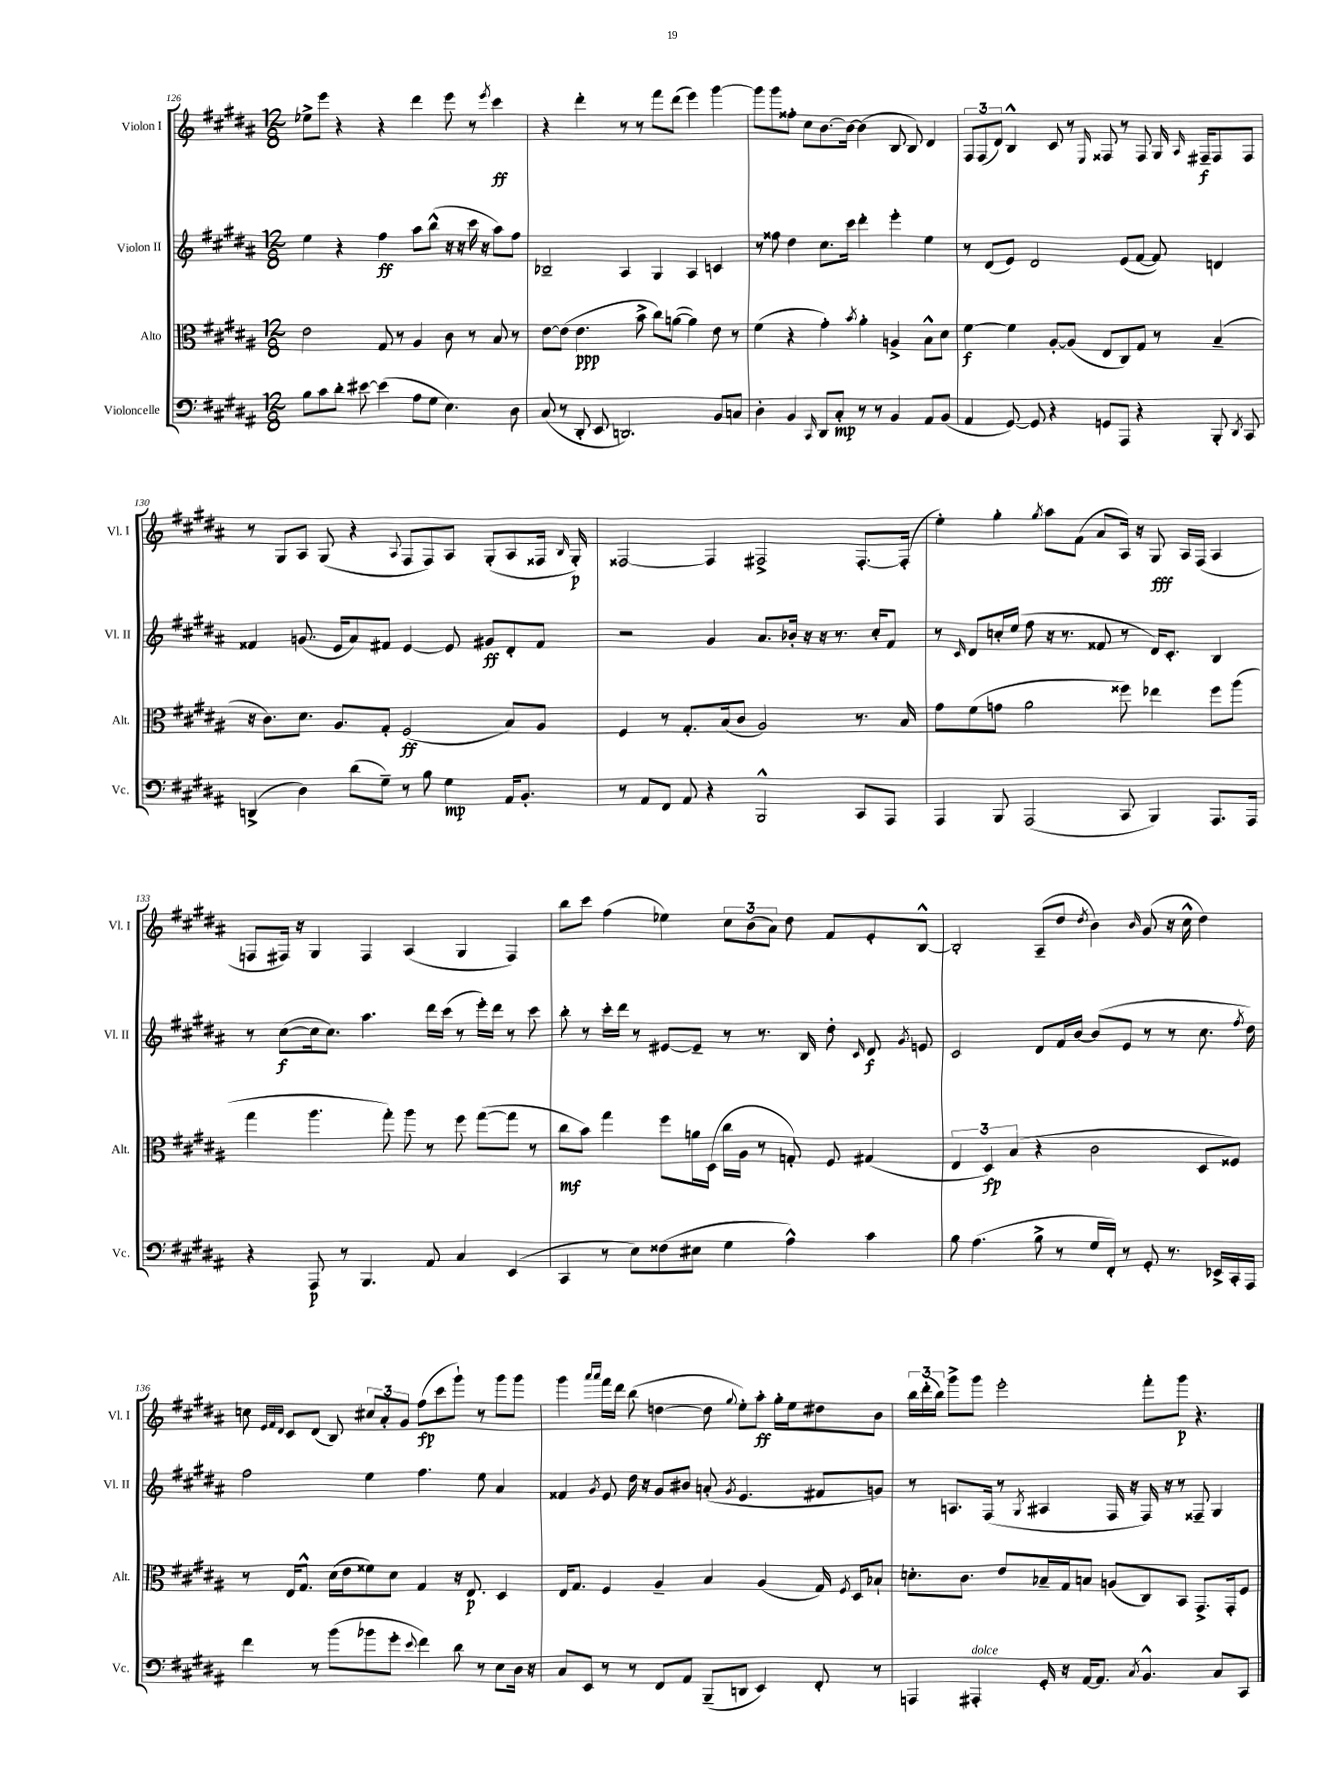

**kern	**kern	**kern	**kern
*staff4	*staff3	*staff2	*staff1
*clefF4	*clefC3	*clefG2	*clefG2
*k[f#c#g#d#a#]	*k[f#c#g#d#a#]	*k[f#c#g#d#a#]	*k[f#c#g#d#a#]
*M12/8	*M12/8	*M12/8	*M12/8
8B	2e	4ee	8ee-^
8c#	.	.	8eee
8d#'	.	4r	4r
[8e#	.	.	.
(4e#]	8G#	4ff#	4r
.	8r	.	.
8A#	4A#	8aa#	4ddd#
8G#	.	(8bb^^	.
4.E)	8c#	16r	8eee
.	.	16r	.
.	8r	16ccc#	8r
.	.	16r	.
.	.	.	8qeee
.	8B	8aa#)	4ccc#
8D#	8r	8ff#	.
=	=	=	=
(8C#	[8e	2B-~	4r
8r	(8e]	.	.
8DD#'	4.e	.	4ddd#'
8EE	.	.	.
2.DD)	.	4A#	8r
.	8b^	.	8r
.	8cc#)	4G#	8fff#
.	([8a	.	(8ddd#
.	4a])	4A#	4eee)
8BB	8e	4c	[4ggg#
8C	8r	.	.
=	=	=	=
4D#'	(4f#	8r	8ggg#]
.	.	8ff##	8ggg#
4BB	4r	4dd#	8ff##'
.	.	.	8cc#
16qqCC#	.	.	.
8DD#	4g#')	8.cc#	[8.b
8C#'	.	.	.
.	.	16ccc#	16b_
.	8qb	.	.
8r	4a#'	4ddd#'	(4b]
8r	.	.	.
4BB	4A^	4eee'	8B
.	.	.	8B)
8AA#	8B^^	4ee	4d#
(8BB	8d#	.	.
=	=	=	=
4AA#	[4f#	8r	12F#
.	.	.	(12F#
.	.	(8d#	.
.	.	.	12d#)
[8GG#)	4f#]	8e)	4B^^
8GG#]	.	2d#	.
4r	[8A#'	.	8c#
.	(8A#]	.	8r
.	.	.	16qqE
8GG	8E	.	8F##
8AAA#	8C#)	(8e	8r
4r	8G#	[8f#	8F##
.	8r	8f#])	16G#
.	.	.	16qqA#
.	.	.	16F#~
8BBB'	(4B~	4d	8F#
8qDD#	.	.	.
8CC#	.	.	8F#
=	=	=	=
(4DD^	16r	4f##	8r
.	8.c#)	.	.
.	.	.	8G#
4D#)	8.d#	(8.g	8A#
.	.	.	(8G#
.	8.A#	16e	.
(8d#	.	8a#)	4r
8G#~)	8G#'	8f#	.
.	.	.	8qqA#
8r	(2F#	[4e	8F#
8B	.	.	8F#)
4G#	.	8e]	8A#
.	.	8g#	(8G#'
16AA#	8B)	8d#'	8A#
8.BB'	.	.	.
.	8A#	8f#	16F##
.	.	.	16qqB
.	.	.	16G#')
=	=	=	=
8r	4F#	2r	[2F##
8AA#	.	.	.
8FF#	8r	.	.
8AA#	8.G#'	.	.
4r	.	4g#	4F##]
.	(16B	.	.
.	8c#	.	.
2BBB^^	2A#)	8.a#	2F#^
.	.	16b-'	.
.	.	16r	.
.	.	16r	.
.	.	8.r	.
8CC#	8.r	.	[8.F#'
.	.	16cc#'	.
8AAA#	.	8f#	.
.	16B	.	(16F#']
=	=	=	=
4AAA#	8g#	8r	4ee')
.	.	16qqc#	.
.	(8f#	8d#	.
8BBB	8g	16cc'	4gg#'
.	.	(16ee	.
(2AAA#	2a#	8ff#	.
.	.	.	8qgg#
.	.	16r	8aa#
.	.	8.r	.
.	.	.	(8f#
.	.	8f##	8a#
8CC#	8ff##)	8r	16A#)
.	.	.	16r
4BBB)	4ee-	16d#)	8G#
.	.	8.c#'	.
.	.	.	16A#
.	.	.	(16F#
8.AAA#	8ff##	4B	4A#
.	(8aa#	.	.
16AAA#	.	.	.
=	=	=	=
4r	4gg#	8r	8F
.	.	([8cc#	16F#)
.	.	.	16r
8AAA#	4.aa#	16cc#]	4G#
.	.	8.cc#)	.
8r	.	.	.
4.BBB	.	4.aa#	4F#
.	8gg#')	.	.
.	8aa#	.	(4A#
8AA#	8r	16ddd#	.
.	.	(16ccc#	.
4C#	8ff#	8r	4G#
.	([8gg#	16eee')	.
.	.	16ddd#	.
(4EE	8gg#]	8r	4F#)
.	8r	8ccc#	.
=	=	=	=
4CC#	8cc#	8bb'	8bb
.	8b)	8r	8ccc#
8r	4gg#	16ccc#'	(4ff#
.	.	16ddd#	.
8E)	.	8r	.
(8F##	8ff#	[8e#	4ee-)
8E#	16a	8e#~]	.
.	(16D#	.	.
4G#	16cc#	8r	12cc#
.	16A#	.	.
.	.	.	(12b
.	8r	8.r	.
.	.	.	12a#)
4A#^^)	8G')	.	8dd#
.	.	16B	.
.	8F#	8dd#'	8f#
.	.	16qqc#	.
4c#	(4G#	8d#	8e'
.	.	8qg#	.
.	.	8e	[8B^^
=	=	=	=
8B	6E	2c#	2B']
(4.A#	.	.	.
.	6D#)	.	.
.	(6B	.	.
8B^	4r	8d#	(8A#~
8r	.	16f#	8dd#
.	.	[16b	.
.	.	.	8qdd#
16G#	2c#	(8b]	4b)
16FF#')	.	.	.
8r	.	8e	.
.	.	.	16qqb
8GG#'	.	8r	(8g#
8.r	.	8r	16r
.	.	.	16cc#^^
.	8D#	8.cc#	4dd#)
16EE-^	.	.	.
16CC#'	8F##)	.	.
.	.	8qff#	.
16AAA#	.	16dd#)	.
=	=	=	=
4f#	8r	2ff#	8cc
.	.	.	32qqe
.	.	.	32qqf#
.	.	.	32qqd#
.	16E	.	8c#
.	8.G#^^	.	.
8r	.	.	(8d#
(8b	(16d#	.	8B)
.	16e	.	.
8b-	8f##)	4ee	12cc#
.	.	.	12a#'
8g#'	8d#	.	.
.	.	.	12g#
8qqe	.	.	.
4f#)	4G#	4.ff#	(8ff#
.	.	.	8ccc#
8d#	16r	.	8ggg#`)
.	8.E	.	.
8r	.	8ee	8r
8E	4D#	4a#	8ggg#
16D#	.	.	8ggg#
16r	.	.	.
=	=	=	=
8C#	16E	4f##	4ggg#
.	8.G#	.	.
8EE	.	.	.
.	.	.	16qqaaa#
.	.	8qg#	16qqaaa#
8r	4F#	8e	16fff#
.	.	.	16ddd#
8r	.	16dd#	(8bb
.	.	16r	.
8FF#	4A#~	8g#	[4dd
8AA#	.	8b#	.
(8BBB~	4B	(8a'	8dd]
.	.	8qg#	8qqgg#
8DD	.	4.e	8ee')
4EE)	(4A#	.	8aa#'
.	.	.	16gg#'
.	.	.	16ee
8FF#'	16G#)	8f#	8dd#
.	8qF#	.	.
.	16D#	.	.
8r	8B-`	8g)	8b
=	=	=	=
4AAA	8.d'	8r	24bb
.	.	.	(24ddd#'
.	.	.	24bb)
.	.	8.A	8ggg#^
.	8.c#	.	.
4AAA#'	.	.	8ggg#
.	.	(16F#	.
.	8e	8r	2eee'
.	.	8qG#	.
16GG#'	16B-~	4A#	.
16r	16G#	.	.
[16AA#	8B	.	.
8.AA#]	.	.	.
.	(8A	16F#	.
.	.	16r	.
8qC#	.	.	.
4.BB^^	8C#)	16F#)	8fff#'
.	.	16r	.
.	8BB	8r	8ggg#
.	8.GG#^	8F##~	4.r
8C#	.	4G#	.
.	16GG#'	.	.
8CC#	8F#	.	.
==	==	==	==
*-	*-	*-	*-
